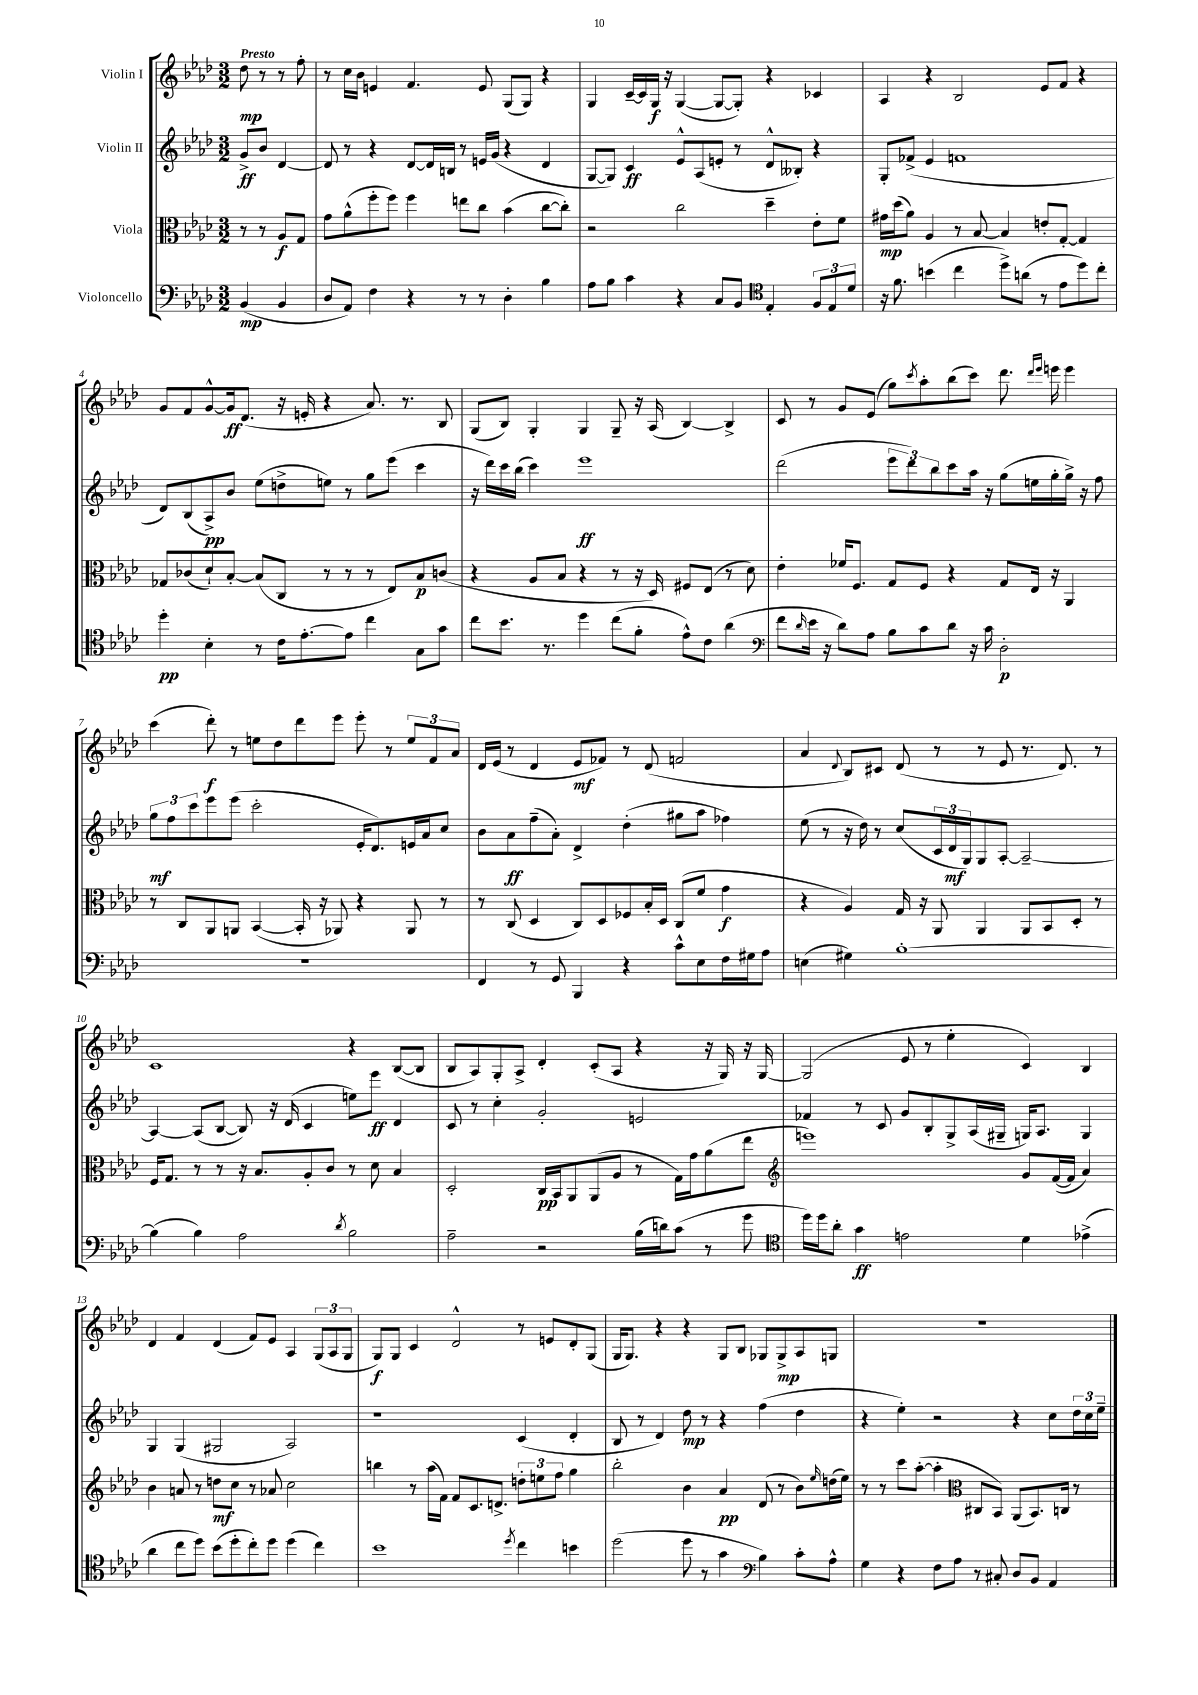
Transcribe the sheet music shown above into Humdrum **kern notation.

**kern	**kern	**kern	**kern
*staff4	*staff3	*staff2	*staff1
*clefF4	*clefC3	*clefG2	*clefG2
*k[b-e-a-d-]	*k[b-e-a-d-]	*k[b-e-a-d-]	*k[b-e-a-d-]
*M3/2	*M3/2	*M3/2	*M3/2
(4BB-	8r	8g^	8dd-
.	8r	8b-	8r
4BB-	8A-	[4d-	8r
.	8G	.	8ff'
=	=	=	=
8D-	8g	8d-]	8r
8AA-)	(8a-^^	8r	16cc
.	.	.	16b-
4F	8ff'	4r	4e
.	8ff)	.	.
4r	4ff	[8d-	4.f
.	.	16d-]	.
.	.	16B	.
8r	8ee	8r	.
8r	8cc	16e	8e
.	.	(16g	.
4D-'	(4b-	4r	(8G
.	.	.	8G)
4B-	[8cc	4d-	4r
.	8cc'])	.	.
=	=	=	=
8A-	2r	[8G	4G
8B-	.	8G])	.
4c	.	4c	[16c~
.	.	.	16c]
.	.	.	16G
.	.	.	16r
4r	2cc	8e-^^	([4G
.	.	(8A-	.
8C	.	8e'	8G_
8BB-	.	8r	8G'])
*clefC4	*	*	*
4E-'	4dd-~	8d-^^	4r
.	.	8B--')	.
12F	8e-'	4r	4c-
12E-	.	.	.
.	8f	.	.
12d-	.	.	.
=	=	=	=
16r	16g#	8G'	4A-
8.f	(16dd-	.	.
.	8a-)	(8f-^	.
(4b	4A-	4e-	4r
4cc	8r	1f	2B-
.	[8B-	.	.
8dd-^)	4B-]	.	.
(8a	.	.	.
8r	8e'	.	8e-
8e-	[8G'	.	8f
8dd-)	4G]	.	4r
8cc'	.	.	.
=	=	=	=
4dd-'	8G-	8d-)	8g
.	(8c-	(8B-	8f
4B-'	8d-`)	8A-^)	[8g^^
.	[8B-'	8b-	16g]
.	.	.	(8.d-
8r	(8B-]	(8ee-	.
16c	8C	8dd^	16r
[8.e-'	.	.	16e'
.	8r	8ee)	4r
8e-]	8r	8r	.
4cc	8r	8gg	8.a-)
.	8E-)	(8eee-	.
.	.	.	8.r
8G	8B-	4ccc	.
8g	(8c	.	8B-
=	=	=	=
8cc	4r	16r	(8G
.	.	16ddd-)	.
8.b-	.	16ccc	8B-)
.	.	(16bb-	.
.	8A-	4ccc)	4G'
8.r	.	.	.
.	8B-	.	.
4dd-	4r	1eee-	4G
(8cc	8r	.	8G~
8f'	16r	.	16r
.	16D-)	.	(16A-
8e-^^)	8F#	.	[4B-)
8c	(8E-	.	.
(4a-	8r	.	4B-^]
.	8d-)	.	.
=	=	=	=
*clefF4	*	*	*
8f	4e-'	(2ddd-	8c
16qqd-	.	.	.
16e-	.	.	8r
16r	.	.	.
8d-)	16f-	.	8g
.	8.F	.	.
8A-	.	.	(8e-
8B-	8G	12eee-	8gg)
.	.	12ddd-)	.
.	.	.	8qccc
8c	8F	.	8aa-'
.	.	12bb-	.
8d-	4r	8ccc	(8bb-
16r	.	16aa-	8ccc)
16c	.	16r	.
2D-'	8G	(8gg	8.ddd-
.	16E-	16ee	.
.	.	.	16qqddd-
.	.	.	16qqeee-
.	16r	16gg'	16eee
.	4AA-	16gg^)	4eee
.	.	16r	.
.	.	8ff	.
=	=	=	=
1.r	8r	12gg	(4ccc
.	.	12ff	.
.	8C	.	.
.	.	12ccc	.
.	8AA-	8eee-	8ddd-')
.	8AA	(8eee-	8r
.	([4BB-	2ccc'	8ee
.	.	.	8dd-
.	16BB-']	.	8ddd-
.	16r	.	.
.	8AA-)	.	8eee-
.	4r	16e-'	8eee-'
.	.	8.d-)	.
.	.	.	8r
.	8AA-	16e	12ee
.	.	16a-	.
.	.	.	12f
.	8r	8cc	.
.	.	.	12a-
=	=	=	=
4FF	8r	8b-	16d-
.	.	.	(16e-
.	(8C	8a-	8r
8r	4D-	(8ff~	4d-
8GG	.	8a-')	.
4BBB-	8C)	4d-^	8e-
.	8D-	.	8f-)
4r	8F-	(4dd-'	8r
.	16B-'	.	(8d-
.	16D-	.	.
8c^^	(8C	8gg#	2f
8E-	8f	8aa-	.
16F	4g	4ff-)	.
16G#	.	.	.
8A-	.	.	.
=	=	=	=
(4E	4r	(8ee-	4a-
.	.	8r	.
.	.	.	8qqd-
4G#)	4A-)	16r	8B-)
.	.	16dd-)	.
.	.	8r	8c#
[1B-'	16G	(8cc	(8d-
.	16r	.	.
.	8AA-	24c	8r
.	.	24d-	.
.	.	24G)	.
.	4AA-	8G	8r
.	.	[8A-'	8e-
.	8AA-	2A-~_	8.r
.	8BB-	.	.
.	.	.	8.d-)
.	8D-'	.	.
.	8r	.	8r
=	=	=	=
(4B-]	16F	4A-_	1c
.	8.G	.	.
4B-)	8r	(8A-]	.
.	8r	[8B-	.
2A-	16r	8B-])	.
.	8.B-	.	.
.	.	16r	.
.	.	(16d-	.
.	8A-'	4c	.
.	8c	.	.
8qd-	.	.	.
2B-	8r	8ee)	4r
.	8d-	8eee-	.
.	4B-	4d-	([8B-
.	.	.	8B-]
=	=	=	=
2A-~	2D-'	8c	8B-
.	.	8r	8A-)
.	.	4cc'	8G'
.	.	.	8A-^
2r	16C	2g'	4d-'
.	16BB-	.	.
.	8AA-	.	.
.	(8AA-	.	(8c'
.	8A-	.	8A-
(16B-	8r	2e	4r
16d)	.	.	.
(8c	16G)	.	.
.	16g	.	.
8r	(8a-	.	16r
.	.	.	16G)
8g	8ee-	.	16r
.	.	.	[16G
=	=	=	=
*clefC4	*clefG2	*	*
16dd-)	1eee)	4f-	(2G]
16dd-	.	.	.
8a-'	.	.	.
4g	.	8r	.
.	.	8c	.
2e	.	8g	8e-
.	.	8B-'	8r
.	.	8G^	4ee-'
.	.	(16A-	.
.	.	16G#~	.
4d-	8g	16G)	4c)
.	.	8.A-	.
.	([16f	.	.
.	16f]	.	.
(4e-^	4a-)	4G	4B-
=	=	=	=
4a-	4b-	4G	4d-
8cc	8a	(4G	4f
8dd-)	8r	.	.
(8b-	8dd	2G#	(4d-
8dd-'	8cc	.	.
8cc')	8r	.	8f)
8dd-	8a-	.	8e-
(4dd-	2cc	2A-)	4A-
4cc)	.	.	(12G
.	.	.	12A-
.	.	.	12G
=	=	=	=
1b-	4bb	1r	8G)
.	.	.	8G
.	8r	.	4c
.	(16aa-	.	.
.	16f)	.	.
.	8f	.	2d-^^
.	8.c	.	.
.	8.d^	.	.
8qdd-	.	.	.
4cc	12dd'	(4c	8r
.	12ee	.	.
.	.	.	8e
.	12ff	.	.
4b	4gg	4d-'	8d-'
.	.	.	(8G
=	=	=	=
(2dd-	2bb-'	8B-	16G
.	.	.	8.G)
.	.	8r	.
.	.	4d-)	4r
8dd-	4b-	8dd-	4r
8r	.	8r	.
4g	4a-	4r	8G
.	.	.	8B-
*clefF4	*	*	*
4B-)	(8d-	(4ff	8G-
.	8r	.	8G-^
8c'	8b-)	4dd-	8A-
.	16qqee-	.	.
8A-^^	(16dd	.	8G
.	16ee-)	.	.
=	=	=	=
4G	8r	4r	1.r
.	8r	.	.
4r	8ccc	4ee-')	.
.	([8aa-'	.	.
8F	4aa-']	2r	.
8A-	.	.	.
*	*clefC3	*	*
8r	8C#	.	.
8C#'	8BB-)	.	.
8D-	(8AA-	4r	.
8BB-	8.BB-)	.	.
4AA-	.	8cc	.
.	16C	.	.
.	8r	24dd-	.
.	.	24cc	.
.	.	24ee-~	.
==	==	==	==
*-	*-	*-	*-
